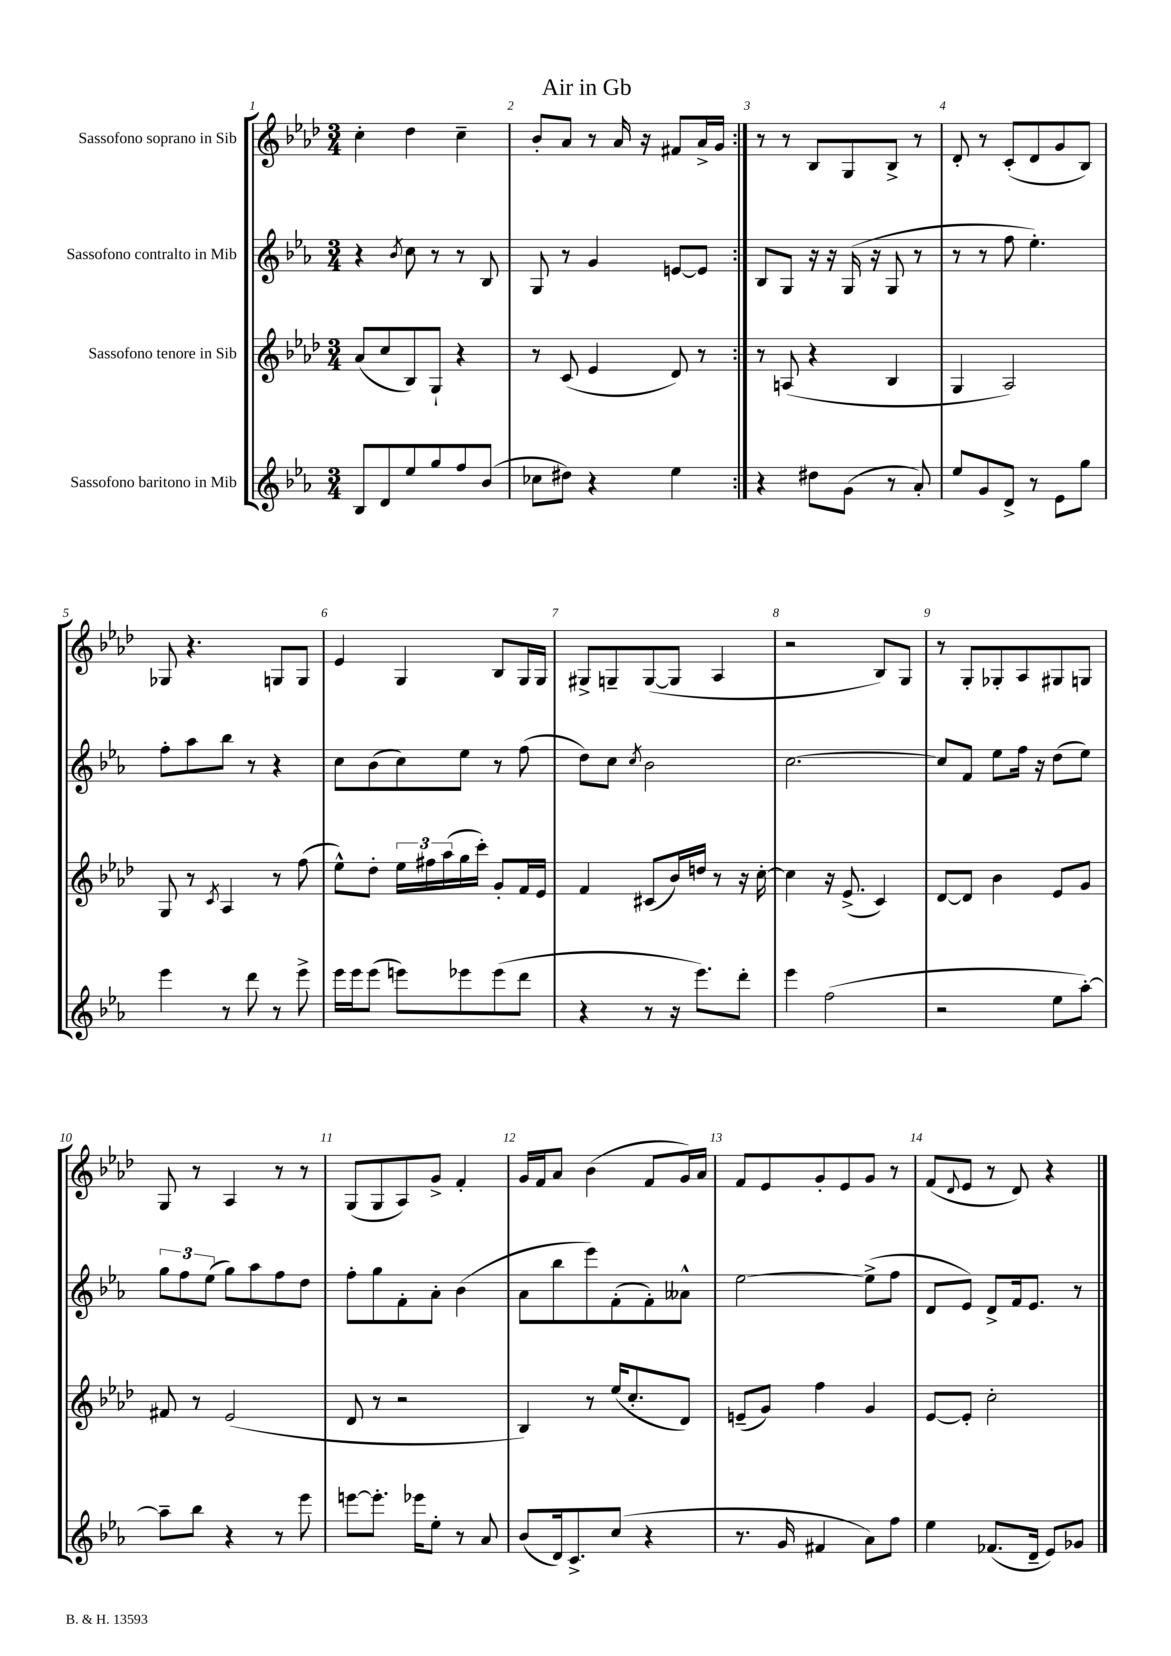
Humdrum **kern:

**kern	**kern	**kern	**kern
*part4	*part3	*part2	*part1
*staff4	*staff3	*staff2	*staff1
*I"Sassofono baritono in Mib	*I"Sassofono tenore in Sib	*I"Sassofono contralto in Mib	*I"Sassofono soprano in Sib
*clefG2	*clefG2	*clefG2	*clefG2
*k[b-e-a-]	*k[b-e-a-d-]	*k[b-e-a-]	*k[b-e-a-d-]
*M3/4	*M3/4	*M3/4	*M3/4
=1	=1	=1	=1
8B-/L	(8a-/L	4r	4cc'\
8d/	8cc/	.	.
.	.	8qb-/	.
8ee-/	8B-/)	8cc\	4dd-\
8gg/	8G`/J	8r	.
8ff/	4r	8r	4cc~\
(8b-/J	.	8B-/	.
=2	=2	=2	=2
8cc-X\L	8r	8G/	8b-'/L
8dd#X\J)	(8c/	8r	8a-/J
4r	4e-/	4g/	8r
.	.	.	16a-/
.	.	.	16r
4ee-\	8d-/)	[8en/L	8f#X/L
.	8r	8e/J]	16a-^/L
.	.	.	16g/JJ
=3:|!	=3:|!	=3:|!	=3:|!
4r	8r	8B-/L	8r
.	(8An/	8G/J	8r
8dd#X\L	4r	16r	8B-/L
.	.	16r	.
(8g\J	.	(16G/	8G/
.	.	16r	.
8r	4B-/	8G/	8B-^/J
8a-'/)	.	8r	8r
=4	=4	=4	=4
8ee-/L	4G/	8r	8d-'/
8g/	.	8r	8r
8d^/J	2A-/)	8ff\	(8c'/L
8r	.	4.ee-'\)	8d-/
8e-\L	.	.	8g/
8gg\J	.	.	8B-/J)
!!LO:LB:g=z
=5	=5	=5	=5
4eee-\	8G/	8ff'\L	8G-X/
.	8r	8aa-\	4.r
.	8qc/	.	.
8r	4A-/	8bb-\J	.
8ddd\	.	8r	.
8r	8r	4r	8Gn/L
8eee-^\	(8ff\	.	8G/J
=6	=6	=6	=6
16eee-\LL	8ee-^^\L)	8cc\L	4e-/
16eee-\J	.	.	.
(8eee-\J	8dd-'\J	(8b-\	.
8eeen\L)	24ee-\LL	8cc\)	4G/
.	24ff#X\	.	.
.	(24aa-\	.	.
8eee-X\	16gg\	8ee-\J	.
.	16ccc'\JJ)	.	.
(8eee-\	8g'/L	8r	8B-/L
8ddd\J	16f/L	(8ff\	16G/L
.	16e-/JJ	.	16G/JJ
=7	=7	=7	=7
4r	4f/	8dd\L)	8G#X^/L
.	.	8cc\J	8Gn~/
.	.	8qcc/	.
8r	(8c#X/L	2b-\	([8G/
16r	16b-/L)	.	8G/J]
8.eee-\L)	16ddn/JJ	.	.
.	8r	.	4A-/
8ddd'\J	16r	.	.
.	[16cc'\	.	.
=8	=8	=8	=8
4eee-\	4cc\]	[2.cc\	2r
(2ff\	16r	.	.
.	(8.e-^/	.	.
.	4c/)	.	8B-/L)
.	.	.	8G/J
=9	=9	=9	=9
2r	[8d-/L	8cc/L]	8r
.	8d-/J]	8f/J	8G'/L
.	4b-\	8ee-\L	8G-X'/
.	.	16ff\Jk	8A-/
.	.	16r	.
8ee-\L	8e-/L	(8dd\L	8G#X/
[8aa-'\J)	8g/J	8ee-\J)	8Gn/J
!!LO:LB:g=z
=10	=10	=10	=10
8aa-~\L]	8f#X/	12gg\L	8G/
.	.	12ff\	.
8bb-\J	8r	.	8r
.	.	(12ee-\J	.
4r	(2e-/	8gg\L)	4A-/
.	.	8aa-\	.
8r	.	8ff\	8r
8eee-\	.	8dd\J	8r
=11	=11	=11	=11
[8eeen\L	8d-/	8ff'\L	(8G/L
8.eee'\J]	8r	8gg\	8G/
.	2r	8f'\	8A-/)
16eee-X\KL	.	.	.
8ee-'\J	.	8a-'\J	8g^/J
8r	.	(4b-\	4f'/
8a-/	.	.	.
=12	=12	=12	=12
(8b-/L	4B-/)	8a-\L	16g/LL
.	.	.	16f/J
16d/k)	.	8bb-\	8a-/J
8.c^/	.	.	.
.	8r	8eee-\)	(4b-\
(8cc/J	(16ee-/KL	(8f'\	.
.	8.cc'/	.	.
4r	.	8f'\)	8f/L
.	8d-/J)	8a--X^^\J	16g/L)
.	.	.	16a-/JJ
=13	=13	=13	=13
8.r	(8en~/L	[2ee-\	8f/L
.	8g/J)	.	8e-/
16g/	.	.	.
4f#X/	4ff\	.	8g'/
.	.	.	8e-/
8a-\L)	4g/	(8ee-^\L]	8g/J
8ff\J	.	8ff\J	8r
=14	=14	=14	=14
4ee-\	[8e-/L	8d/L	(8f/L
.	.	.	8qqd-/
.	8e-'/J]	8e-/J)	8e-/J
(8.f-X/L	2cc'\	8d^/L	8r
.	.	16f/k	8d-/)
16d~/Jk	.	8.e-/J	.
8e-/L)	.	.	4r
8g-X/J	.	8r	.
==	==	==	==
*-	*-	*-	*-
